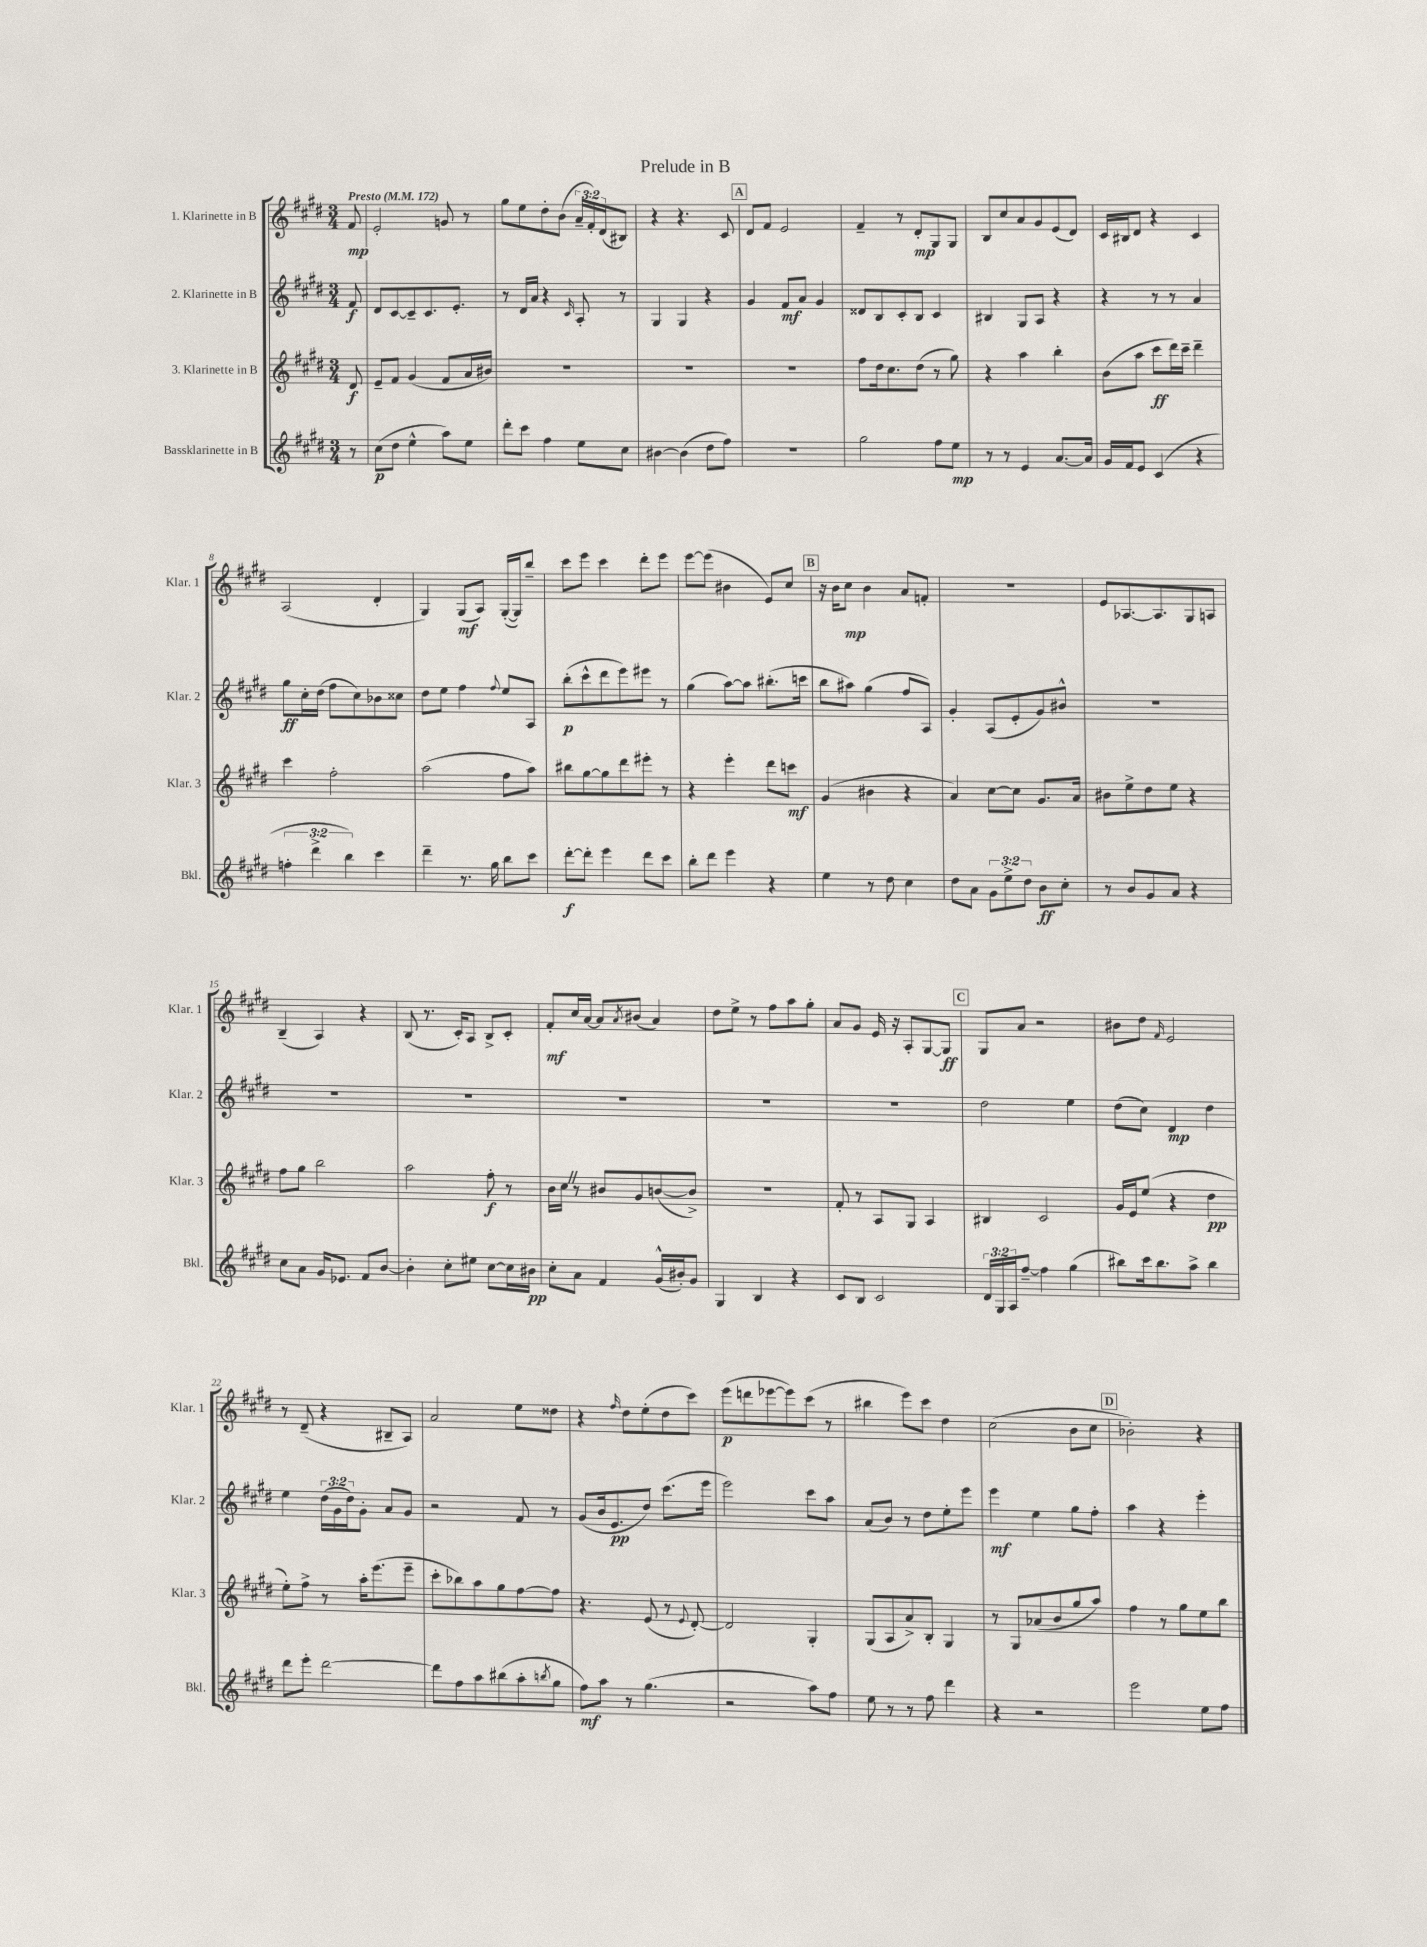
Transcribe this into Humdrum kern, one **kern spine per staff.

**kern	**dynam	**kern	**dynam	**kern	**dynam	**kern	**dynam
*part4	*part4	*part3	*part3	*part2	*part2	*part1	*part1
*staff4	*staff4	*staff3	*staff3	*staff2	*staff2	*staff1	*staff1
*I"Bassklarinette in B	*	*I"3. Klarinette in B	*	*I"2. Klarinette in B	*	*I"1. Klarinette in B	*
*I'Bkl.	*	*I'Klar. 3	*	*I'Klar. 2	*	*I'Klar. 1	*
*clefG2	*	*clefG2	*	*clefG2	*	*clefG2	*
*k[f#c#g#d#]	*	*k[f#c#g#d#]	*	*k[f#c#g#d#]	*	*k[f#c#g#d#]	*
*M3/4	*	*M3/4	*	*M3/4	*	*M3/4	*
*MM172	*	*MM172	*	*MM172	*	*MM172	*
=	=	=	=	=	=	=	=
!	!	!	!	!	!	!LO:TX:a:B:t=Presto	!
8r	.	8d#/	f	8f#/	f	8f#/	mp
=1	=1	=1	=1	=1	=1	=1	=1
(8cc#\L	p	8e~/L	.	8d#/L	.	2e'/	.
8dd#\J	.	8f#/J	.	[8c#/	.	.	.
4ee^^\	.	(4g#/	.	8c#~/]	.	.	.
.	.	.	.	8.c#/	.	.	.
8aa\L)	.	8f#/L	.	.	.	8gn/	.
.	.	.	.	8.e'/J	.	.	.
8ee\J	.	16a/L	.	.	.	8r	.
.	.	16b#X/JJ)	.	.	.	.	.
=2	=2	=2	=2	=2	=2	=2	=2
8ddd#'\L	.	2.r	.	8r	.	8gg#\L	.
8ccc#\J	.	.	.	16d#/LL	.	8ee\	.
.	.	.	.	16a/JJ	.	.	.
4ff#\	.	.	.	4r	.	8dd#'\	.
.	.	.	.	.	.	(8b\J	.
.	.	.	.	16qqc#/	.	.	.
8ee\L	.	.	.	8A'/	.	24a~/LL	.
.	.	.	.	.	.	24f#'/)	.
.	.	.	.	.	.	(24d#/J	.
8cc#\J	.	.	.	8r	.	8B#X/J)	.
=3	=3	=3	=3	=3	=3	=3	=3
[4b#X\	.	2.r	.	4G#/	.	4r	.
(4b#\]	.	.	.	4G#/	.	4.r	.
8dd#\L	.	.	.	4r	.	.	.
8ff#\J)	.	.	.	.	.	8c#/	.
!!LO:REH:place=s1:t=A
=4	=4	=4	=4	=4	=4	=4	=4
2.r	.	2.r	.	4g#/	.	8d#/L	.
.	.	.	.	.	.	8f#/J	.
.	.	.	.	8f#/L	mf	2e/	.
.	.	.	.	8a/J	.	.	.
.	.	.	.	4g#/	.	.	.
=5	=5	=5	=5	=5	=5	=5	=5
2gg#\	.	8ff#\L	.	8d##X/L	.	4f#~/	.
.	.	16dd#\k	.	8B/	.	.	.
.	.	8.cc#\	.	.	.	.	.
.	.	.	.	8c#'/	.	8r	.
.	.	(8dd#\J	.	8B/J	.	8d#'/L	mp
8ff#\L	.	8r	.	4c#/	.	8G#/	.
8ee\J	mp	8gg#\)	.	.	.	8G#/J	.
=6	=6	=6	=6	=6	=6	=6	=6
8r	.	4r	.	4B#X/	.	8B/L	.
8r	.	.	.	.	.	8cc#/	.
4e/	.	4aa\	.	8G#/L	.	8a/	.
.	.	.	.	8A/J	.	8g#/	.
[8.a/L	.	4bb'\	.	4r	.	(8e/	.
.	.	.	.	.	.	8d#/J)	.
16a/Jk]	.	.	.	.	.	.	.
=7	=7	=7	=7	=7	=7	=7	=7
16g#/LL	.	(8b\L	.	4r	.	16c#/LL	.
16f#/J	.	.	.	.	.	16B#X/J	.
8e/J	.	8aa\J	.	.	.	8d#/J	.
(4c#/	.	8ccc#\L	ff	8r	.	4r	.
.	.	16ddd#\L)	.	8r	.	.	.
.	.	16ccc#~\JJ	.	.	.	.	.
4r	.	4ddd#~\	.	4a/	.	4c#/	.
!!LO:LB:g=z
=8	=8	=8	=8	=8	=8	=8	=8
6ffn'\	.	4ccc#\	.	8gg#\L	ff	(2A/	.
.	.	.	.	16cc#'\L	.	.	.
6ddd#^\	.	.	.	.	.	.	.
.	.	.	.	(16dd#\JJ	.	.	.
.	.	2ff#'\	.	8ff#\L	.	.	.
6bb\)	.	.	.	.	.	.	.
.	.	.	.	8cc#\)	.	.	.
4ccc#\	.	.	.	8b-X\	.	4d#'/	.
.	.	.	.	8cc##X\J	.	.	.
=9	=9	=9	=9	=9	=9	=9	=9
4ddd#~\	.	(2aa\	.	8dd#\L	.	4G#/)	.
.	.	.	.	8ee\J	.	.	.
8.r	.	.	.	4ff#\	.	(8G#/L	mf
.	.	.	.	.	.	8A/J)	.
16gg#\	.	.	.	.	.	.	.
.	.	.	.	8qqff#/	.	.	.
8bb\L	.	8ff#\L	.	8ee/L	.	([16G#'/LL	.
.	.	.	.	.	.	16G#/J])	.
8ccc#\J	.	8aa\J)	.	8A/J	.	8bb~/J	.
=10	=10	=10	=10	=10	=10	=10	=10
[8ddd#'\L	f	8bb#X\L	.	(8bb'\L	p	8ccc#\L	.
8ddd#'\J]	.	[8gg#\	.	8ccc#^^\	.	8eee\J	.
4eee\	.	8gg#\]	.	8ddd#\	.	4ccc#\	.
.	.	8ddd#\	.	8eee\)	.	.	.
8ddd#\L	.	8eee#X'\J	.	8eee#X\J	.	8ddd#'\L	.
8ccc#\J	.	8r	.	8r	.	8eee\J	.
=11	=11	=11	=11	=11	=11	=11	=11
8bb'\L	.	4r	.	(4gg#\	.	[8eee\L	.
8ddd#\J	.	.	.	.	.	(8eee\J]	.
4eee\	.	4eee'\	.	[8aa\L)	.	4b#X\	.
.	.	.	.	8aa\J]	.	.	.
4r	.	8ddd#\L	.	(8.bb#X'\L	.	8e/L)	.
.	.	8cccn\J	mf	.	.	8cc#/J	.
.	.	.	.	16cccn\Jk	.	.	.
!!LO:REH:place=s1:t=B
=12	=12	=12	=12	=12	=12	=12	=12
4ee\	.	(4g#/	.	8bb\L	.	16r	.
.	.	.	.	.	.	16b\KL	.
.	.	.	.	8aa#X\J)	.	8cc#\J	mp
8r	.	4b#X\	.	(4gg#\	.	4b\	.
8dd#\	.	.	.	.	.	.	.
4cc#\	.	4r	.	8ff#/L	.	8a/L	.
.	.	.	.	8A/J)	.	8fn'/J	.
=13	=13	=13	=13	=13	=13	=13	=13
8dd#\L	.	4a/)	.	4g#'/	.	2.r	.
8a\J	.	.	.	.	.	.	.
12g#\L	.	[8cc#\L	.	(8A/L	.	.	.
12ee^\	.	.	.	.	.	.	.
.	.	8cc#\J]	.	8e'/	.	.	.
12dd#\J	.	.	.	.	.	.	.
8b\L	ff	8.g#/L	.	8g#/)	.	.	.
8cc#'\J	.	.	.	8b#X^^/J	.	.	.
.	.	16a/Jk	.	.	.	.	.
=14	=14	=14	=14	=14	=14	=14	=14
8r	.	8b#X\L	.	2.r	.	8e/L	.
8b/L	.	8ee^\	.	.	.	[8.A-X/	.
8g#/	.	8dd#\	.	.	.	.	.
.	.	.	.	.	.	8.A-/]	.
8a/J	.	8ee\J	.	.	.	.	.
4r	.	4r	.	.	.	8G#/	.
.	.	.	.	.	.	8An/J	.
!!LO:LB:g=z
=15	=15	=15	=15	=15	=15	=15	=15
8cc#\L	.	8ff#\L	.	2.r	.	(4B~/	.
8a\J	.	8gg#\J	.	.	.	.	.
16g#/KL	.	2bb\	.	.	.	4A/)	.
8.e-X/J	.	.	.	.	.	.	.
8f#/L	.	.	.	.	.	4r	.
[8b/J	.	.	.	.	.	.	.
=16	=16	=16	=16	=16	=16	=16	=16
4b'\]	.	2aa\	.	2.r	.	(8B/	.
.	.	.	.	.	.	8.r	.
8cc#'\L	.	.	.	.	.	.	.
.	.	.	.	.	.	16c#'/KL)	.
8ee#X\J	.	.	.	.	.	8A/J	.
[8cc#\L	.	8ff#'\	f	.	.	8B^/L	.
16cc#\L]	.	8r	.	.	.	8c#'/J	.
16b#X\JJ	pp	.	.	.	.	.	.
=17	=17	=17	=17	=17	=17	=17	=17
8cc#'\L	.	16b\LL	.	2.r	.	8f#'/L	mf
.	.	16cc#Z\JJ	.	.	.	.	.
8a\J	.	8r	.	.	.	16cc#/L	.
.	.	.	.	.	.	[16a/JJ	.
4f#/	.	8b#X/L	.	.	.	8a/L]	.
.	.	.	.	.	.	8qa/	.
.	.	8g#/	.	.	.	(8b#X/J	.
(16g#^^/LL	.	([8bn/	.	.	.	4a/)	.
16b#X'/J)	.	.	.	.	.	.	.
8g#/J	.	8b^/J])	.	.	.	.	.
=18	=18	=18	=18	=18	=18	=18	=18
4G#/	.	2.r	.	2.r	.	8dd#\L	.
.	.	.	.	.	.	8ee^\J	.
4B/	.	.	.	.	.	8r	.
.	.	.	.	.	.	8ff#\L	.
4r	.	.	.	.	.	8aa\	.
.	.	.	.	.	.	8gg#'\J	.
=19	=19	=19	=19	=19	=19	=19	=19
8c#/L	.	8f#'/	.	2.r	.	8a/L	.
8B/J	.	8r	.	.	.	8g#/J	.
2c#/	.	8A/L	.	.	.	16e/	.
.	.	.	.	.	.	16r	.
.	.	8G#/J	.	.	.	8A'/L	.
.	.	4A/	.	.	.	[8G#/	.
.	.	.	.	.	.	8G#/J]	ff
!!LO:REH:place=s1:t=C
=20	=20	=20	=20	=20	=20	=20	=20
24d#/LL	.	4B#X/	.	2dd#\	.	8G#/L	.
24G#/	.	.	.	.	.	.	.
24A/J	.	.	.	.	.	.	.
[8ff#~/J	.	.	.	.	.	8a/J	.
4ff#\]	.	2c#/	.	.	.	2r	.
(4gg#\	.	.	.	4ee\	.	.	.
=21	=21	=21	=21	=21	=21	=21	=21
8bb#X\L)	.	16g#/LL	.	(8dd#\L	.	8b#X\L	.
.	.	16e/J	.	.	.	.	.
16ccc#\k	.	(8ee/J	.	8cc#\J)	.	8dd#\J	.
8.bb#\	.	.	.	.	.	.	.
.	.	.	.	.	.	16qqf#/	.
.	.	4r	.	4d#/	mp	2e/	.
8aa^\J	.	.	.	.	.	.	.
4bb#\	.	4dd#\	pp	4dd#\	.	.	.
!!LO:LB:g=z
=22	=22	=22	=22	=22	=22	=22	=22
8ddd#\L	.	8ee'\L)	.	4ee\	.	8r	.
8eee'\J	.	8ff#^\J	.	.	.	(8d#~/	.
[2ddd#\	.	8r	.	(24dd#\LL	.	4r	.
.	.	.	.	24g#\	.	.	.
.	.	.	.	24dd#\J)	.	.	.
.	.	16aa'\KL	.	8g#'\J	.	.	.
.	.	(8.eee\	.	.	.	.	.
.	.	.	.	8a/L	.	8B#X~/L	.
.	.	8eee~\J	.	8g#/J	.	8A/J)	.
=23	=23	=23	=23	=23	=23	=23	=23
8ddd#\L]	.	8ccc#'\L	.	2r	.	2a/	.
8ff#\	.	8bb-X\)	.	.	.	.	.
8aa\	.	8aa\	.	.	.	.	.
(8bb#X\	.	8gg#\	.	.	.	.	.
8aa'\	.	[8ff#\	.	8f#/	.	8ee\L	.
8qbbn/	.	.	.	.	.	.	.
8gg#\J	.	8ff#\J]	.	8r	.	8dd##X\J	.
=24	=24	=24	=24	=24	=24	=24	=24
8ff#\L)	mf	4.r	.	(8g#/L	.	4r	.
8aa\J	.	.	.	16b/k	.	.	.
.	.	.	.	8.e/	pp	.	.
.	.	.	.	.	.	16qqff#/	.
8r	.	.	.	.	.	8dd#\L	.
(4.gg#\	.	(8e/	.	8dd#/J)	.	(8ee'\	.
.	.	8r	.	(8.ccc#\L	.	8dd#\	.
.	.	8qqe/	.	.	.	.	.
.	.	[8d#'/)	.	.	.	8ccc#\J)	.
.	.	.	.	16eee\Jk	.	.	.
=25	=25	=25	=25	=25	=25	=25	=25
2r	.	2d#/]	.	2eee\)	.	(8eee\L	p
.	.	.	.	.	.	8dddn\	.
.	.	.	.	.	.	[8eee-X\	.
.	.	.	.	.	.	8eee-\])	.
8aa\L)	.	4G#'/	.	8ccc#\L	.	(8ccc#\J	.
8ff#\J	.	.	.	8aa\J	.	8r	.
=26	=26	=26	=26	=26	=26	=26	=26
8ee\	.	(8G#/L	.	(8a/L	.	4bb#X\	.
8r	.	8A/	.	8b/J)	.	.	.
8r	.	8a^/)	.	8r	.	8eee\L)	.
8ff#\	.	8B'/J	.	8dd#\L	.	8ccc#\J	.
4ddd#\	.	4G#/	.	8ee'\	.	4dd#\	.
.	.	.	.	8eee\J	.	.	.
=27	=27	=27	=27	=27	=27	=27	=27
4r	.	8r	.	4eee\	mf	(2cc#\	.
.	.	8G#/L	.	.	.	.	.
2r	.	(8a-X/	.	4ee\	.	.	.
.	.	8b/	.	.	.	.	.
.	.	8gg#/	.	8gg#\L	.	8b\L	.
.	.	8aa/J)	.	8ff#'\J	.	8cc#\J	.
!!LO:REH:place=s1:t=D
=28	=28	=28	=28	=28	=28	=28	=28
2eee\	.	4ff#\	.	4aa\	.	2b-X'\)	.
.	.	8r	.	4r	.	.	.
.	.	8gg#\L	.	.	.	.	.
8ee\L	.	8ee\	.	4eee'\	.	4r	.
8ff#\J	.	8bb\J	.	.	.	.	.
==	==	==	==	==	==	==	==
*-	*-	*-	*-	*-	*-	*-	*-
